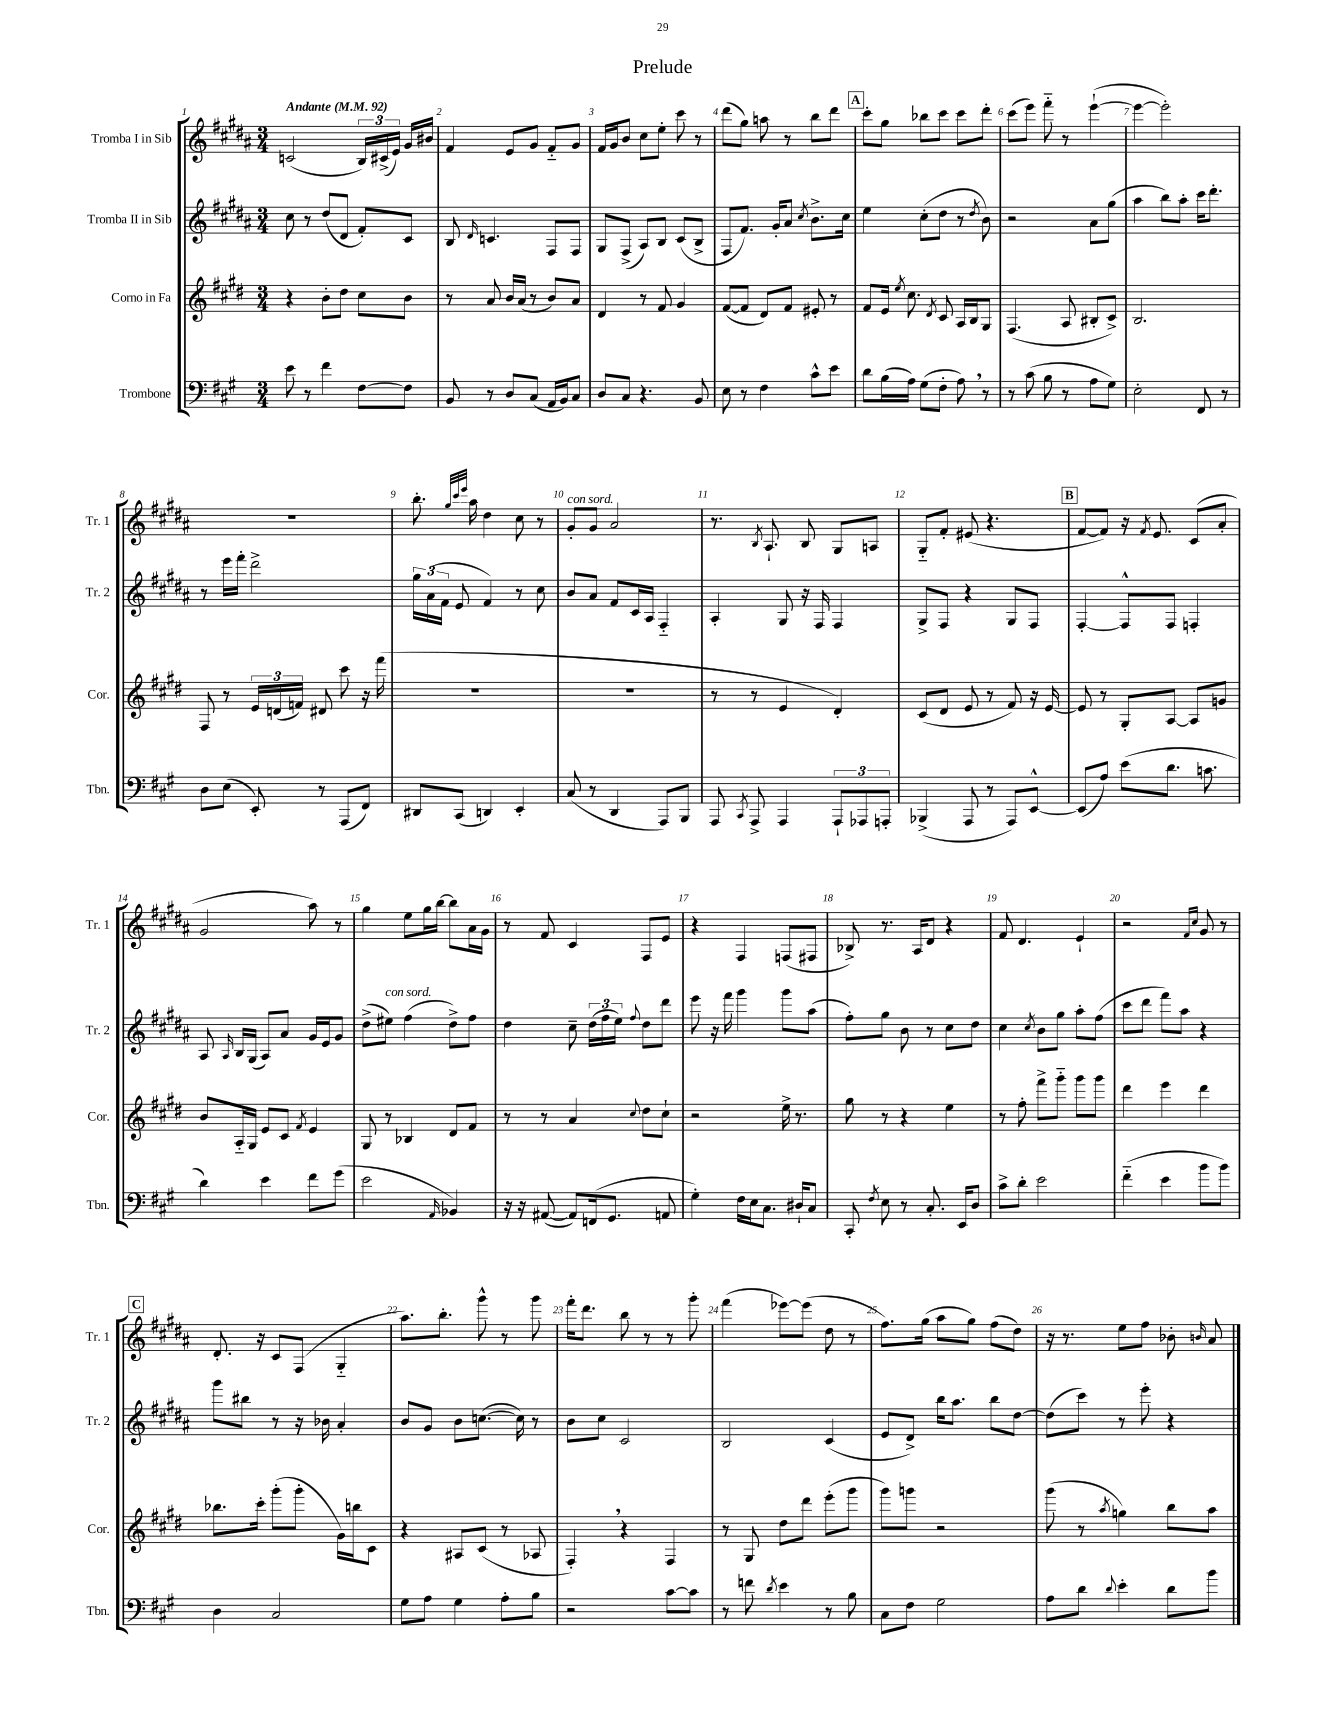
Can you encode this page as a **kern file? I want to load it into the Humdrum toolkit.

**kern	**kern	**kern	**kern
*staff4	*staff3	*staff2	*staff1
*clefF4	*clefG2	*clefG2	*clefG2
*k[f#c#g#]	*k[f#c#g#d#]	*k[f#c#g#d#a#]	*k[f#c#g#d#a#]
*M3/4	*M3/4	*M3/4	*M3/4
*MM92	*MM92	*MM92	*MM92
8e\	4r	8cc#\	(2c/
8r	.	8r	.
4f#\	8b'\L	(8dd#/L	.
.	8dd#\J	8d#/J	.
[8F#\L	8cc#\L	8f#'/L)	24B/LL)
.	.	.	(24c#^/
.	.	.	24e/JJ)
8F#\]J	8b\J	8c#/J	16g#/LL
.	.	.	16b#/JJ
=	=	=	=
8BB/	8r	8B/	4f#/
.	.	16qqd#/	.
8r	8a/	4.c/	.
8D/L	16b/LL	.	8e/L
.	(16a/JJ	.	.
(8C#/J	8r	.	8g#/J
16AA/LL	8b/L)	8F#/L	8f#'~/L
16BB/J)	.	.	.
8C#/J	8a/J	8F#/J	8g#/J
=	=	=	=
8D/L	4d#/	8G#/L	16f#/LL
.	.	.	16g#/J
8C#/J	.	(8F#^/J	8b/J
4.r	8r	8A#/L)	8cc#\L
.	8f#/	8B/J	8ee'\J
.	4g#/	(8c#/L	8ccc#\
8BB/	.	8B^/J	8r
=	=	=	=
8E\	([8f#/L	8F#/L	(8ddd#\L
8r	8f#/]J	8.f#/J)	8gg#\J)
4F#\	8d#/L)	.	8aa\
.	.	16g#'/LK	.
.	8f#/J	8a#/J	8r
.	.	8qcc#/	.
8c#^^\L	8e#'/	8.b^\L	8bb\L
8e\J	8r	.	8ddd#\J
.	.	16cc#\Jk	.
=	=	=	=
8d\L	8f#/L	4ee\	8ccc#'\L
(16B\L	16e/Jk	.	8gg#\J
.	8qee/	.	.
16A\JJ)	8.cc#\	.	.
(8G#\L	.	(8cc#'\L	8bb-\L
.	8qd#/	.	.
8F#'\J	8c#/	8dd#\J	8ccc#\J
8A\)	16A/LL	8r	8ccc#\L
.	16B/J	.	.
.	.	8qdd#/	.
8r	8G#/J	8b\)	8ddd#'\J
=	=	=	=
8r	(4.F#/	2r	(8ccc#\L
(8c#\	.	.	8eee\J)
8B\	.	.	8fff#'~\
8r	8A/	.	8r
8A\L	8B#'/L	8a#\L	([4eee`\
8G#\J)	8c#^/J)	(8gg#\J	.
=	=	=	=
2E'\	2.B/	4aa#\	4eee\_
.	.	8bb\L)	2eee'\])
.	.	8aa#'\J	.
8FF#/	.	16ccc#\LK	.
.	.	8.ddd#'\J	.
8r	.	.	.
=	=	=	=
8D\L	8F#/	8r	2.r
(8E\J	8r	16eee\LL	.
.	.	16fff#'\JJ	.
8EE'/)	24e/LL	2ddd#^\	.
.	(24d/	.	.
.	24f/JJ)	.	.
8r	8d#/	.	.
(8AAA/L	8ccc#\	.	.
8FF#/J)	16r	.	.
.	(16fff#\	.	.
=	=	=	=
8DD#/L	2.r	24gg#\LL	8.bb'\
.	.	(24a#\	.
.	.	24f#\JJ	.
(8CC#/J	.	8e/	.
.	.	.	32qqgg#/LLL
.	.	.	32qqccc#/
.	.	.	32qqeee/JJJ
.	.	.	16aa#\
4DD/)	.	4f#/)	4dd#\
4EE'/	.	8r	8cc#\
.	.	8cc#\	8r
=	=	=	=
(8C#/	2.r	8b/L	8g#'/L
8r	.	8a#/J	8g#/J
4DD/	.	8f#/L	2a#/
.	.	16c#/L	.
.	.	16A#/JJ	.
8AAA/L)	.	4F#'~/	.
8BBB/J	.	.	.
=	=	=	=
8AAA/	8r	4A#'/	8.r
8qCC#/	.	.	.
8AAA^/	8r	.	.
.	.	.	8qB/
.	.	.	8.A#`/
4AAA/	4e/	8G#/	.
.	.	16r	8B/
.	.	16F#/	.
12AAA`/L	4d#'/)	4F#/	8G#/L
12AAA-/	.	.	.
.	.	.	8A/J
12AAA'/J	.	.	.
=	=	=	=
(4BBB-^/	(8c#/L	8G#^/L	8G#'~/L
.	8d#/J	8F#/J	8f#'/J
8AAA/	8e/	4r	(8e#/
8r	8r	.	4.r
8AAA/L)	8f#/)	8G#/L	.
[8EE^^/J	16r	8F#/J	.
.	[16e/	.	.
=	=	=	=
(8EE/]L	8e/]	[4F#'/	[8f#/L
8A/J)	8r	.	8f#/]J)
(8e\L	8G#'/L	8F#^^/]L	16r
.	.	.	8qf#/
.	.	.	8.e/
8.d\J	[8A/J	8F#/J	.
.	8A/]L	4F'/	(8c#/L
8.c\	.	.	.
.	8g/J	.	8a#'/J
=	=	=	=
4d\)	8b/L	8A#/	2g#/
.	.	16qqA#/	.
.	16A'~/L	16B/LL	.
.	16G#/JJ	(16G#/JJ	.
4e\	8e/L	8A#/L)	.
.	8c#/J	8a#/J	.
.	8qf#/	.	.
8f#\L	4e/	16g#/LL	8aa#\)
.	.	16e/J	.
(8g#\J	.	8g#/J	8r
=	=	=	=
2e\	8G#/	(8dd#^\L	4gg#\
.	8r	8ee#\J)	.
.	4B-/	(4ff#\	8ee\L
.	.	.	16gg#\L
.	.	.	[16bb\JJ
16qqAA/	.	.	.
4BB-/)	8d#/L	8dd#^\L)	8bb\]L
.	8f#/J	8ff#\J	16a#\L
.	.	.	16g#\JJ
=	=	=	=
16r	8r	4dd#\	8r
16r	.	.	.
([8AA#/	8r	.	8f#/
8AA#/]L)	4a/	8cc#~\	4c#/
(16FF/k	.	(24dd#\LL	.
.	.	24ff#\	.
8.GG#/J	.	.	.
.	.	24ee\JJ)	.
.	8qqcc#/	8qqff#/	.
.	8dd#\L	8dd#\L	8F#/L
8AA/	8cc#`\J	8ddd#\J	8e/J
=	=	=	=
4G#'\)	2r	8eee\	4r
.	.	16r	.
.	.	16fff#\	.
16F#\LL	.	4ggg#\	4F#/
16E\J	.	.	.
8.C#\J	.	.	.
.	16ee^\	8ggg#\L	(8F/L
16D#`/LK	8.r	.	.
8C#/J	.	(8aa#\J	8F#/J
=	=	=	=
8CC#'/	8gg#\	8ff#'\L)	8B-^/)
8qF#/	.	.	.
8E\	8r	8gg#\J	8.r
8r	4r	8b\	.
.	.	.	16A#/LK
8.C#'/	.	8r	8d#/J
.	4ee\	8cc#\L	4r
16EE/LK	.	.	.
8D/J	.	8dd#\J	.
=	=	=	=
8c#^\L	8r	4cc#\	8f#/
8d'\J	8ff#'\	.	4.d#/
.	.	8qcc#/	.
2e\	8fff#^\L	8b\L	.
.	8ggg#'~\J	8gg#\J	.
.	8ggg#\L	8aa#'\L	4e`/
.	8ggg#\J	(8ff#\J	.
=	=	=	=
(4f#'~\	4ddd#\	8ccc#\L	2r
.	.	8ddd#\J	.
4e\	4eee\	8fff#\L)	.
.	.	8aa#\J	.
.	.	.	16qqf#/LL
.	.	.	16qqcc#/JJ
8b\L	4ddd#\	4r	8g#/
8b\J)	.	.	8r
=	=	=	=
4D\	8.bb-\L	8ggg#\L	8.d#'/
.	.	8bb#\J	.
.	16ccc#'\Jk	.	16r
2C#/	(8ggg#'\L	8r	8c#/L
.	8ggg#'\J	16r	(8F#/J
.	.	16b-\	.
.	16g#\LL)	4a#'/	4G#'~/
.	16bb\J	.	.
.	8c#\J	.	.
=	=	=	=
8G#\L	4r	8b/L	8.aa#\L)
8A\J	.	8g#/J	.
.	.	.	8.bb'\J
4G#\	8A#/L	8b\L	.
.	(8c#/J	([8.cc\J	8ggg#^^\
8A'\L	8r	.	8r
.	.	16cc\])	.
8B\J	8A-/	8r	8ggg#\
=	=	=	=
2r	4F#'/)	8b\L	16fff#'\LK
.	.	.	8.ddd#\J
.	.	8cc#\J	.
.	4r	2c#/	8bb\
.	.	.	8r
[8c#\L	4F#/	.	8r
8c#\]J	.	.	8ggg#'\
=	=	=	=
8r	8r	2B/	(4fff#\
8f\	8G#/	.	.
8qd/	.	.	.
4e\	8dd#\L	.	[8eee-\L)
.	8ddd#\J	.	(8eee-\]J
8r	(8eee'\L	(4c#/	8dd#\
8B\	8ggg#\J	.	8r
=	=	=	=
8C#\L	8ggg#\L)	8e/L	8.ff#\L)
8F#\J	8ggg\J	8d#^/J)	.
.	.	.	(16gg#\Jk
2G#\	2r	16bb\LK	8aa#\L
.	.	8.aa#\J	.
.	.	.	8gg#\J)
.	.	8bb\L	(8ff#\L
.	.	[8dd#\J	8dd#\J)
=	=	=	=
8A\L	(8ggg#\	(8dd#\]L	16r
.	.	.	8.r
8d\J	8r	8ccc#\J)	.
8qqd/	8qaa/	.	.
4e'\	4gg\)	8r	8ee\L
.	.	8eee'\	8ff#\J
8d\L	8bb\L	4r	8b-'\
.	.	.	16qqb/
8b\J	8aa\J	.	8a#/
==	==	==	==
*-	*-	*-	*-
